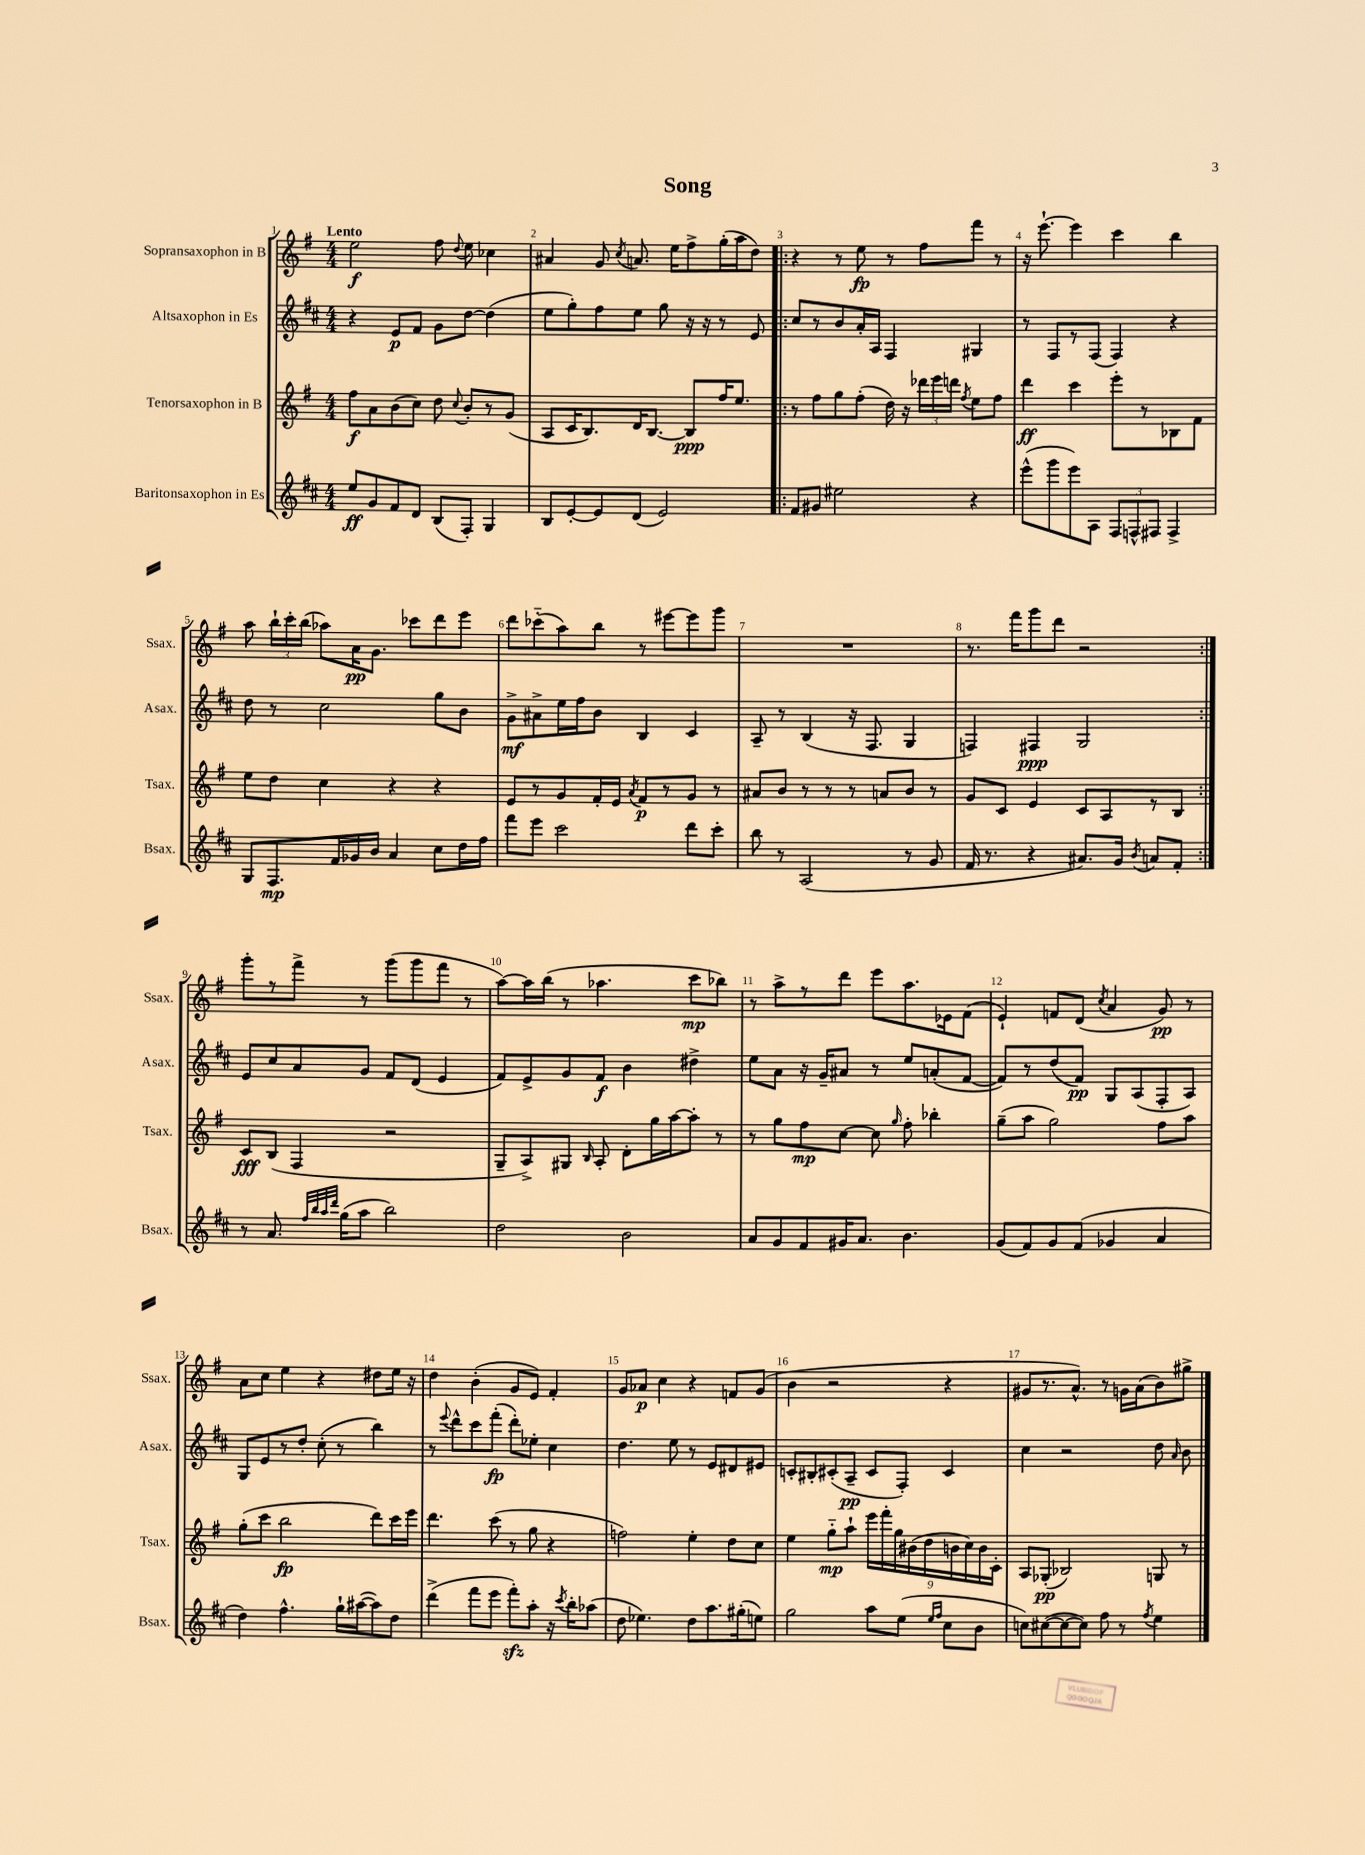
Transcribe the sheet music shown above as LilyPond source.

\header { title = "Song" }
<<
\new StaffGroup <<
\new Staff = "s0" \with { instrumentName = "Sopransaxophon in B" shortInstrumentName = "Ssax." } {
    \clef treble \key g \major \numericTimeSignature \time 4/4 \tempo "Lento"
    \autoBeamOff e''2\f fis''8 \appoggiatura { d''8 } e''8 ces''4 |
    ais'4 g'8 \acciaccatura { c''8 } a'8. e''16[ fis''8-> g''16-.( a''16 d''8]) |
    \repeat volta 2 { r4 r8 e''8\fp r8 fis''8[ fis'''8] r8 |
    r16 e'''8.~-! e'''4 c'''4 b''4 |
    a''8 \tuplet 3/2 { b''16[-! c'''16-. b''16]( } aes''8[) a'16\pp g'8.] ces'''8[ d'''8 e'''8] |
    d'''8[ ces'''8-_( a''8) b''8] r8 eis'''8[~ eis'''8 g'''8] |
    R1 |
    r8. fis'''16[ g'''8 d'''8] r2 | }
    g'''8[-. r8 fis'''8]-> r8 g'''8[( g'''8 fis'''8] r8 |
    a''8[~) a''16 b''16]( r8 aes''4. c'''8[\mp bes''8]) |
    r8 a''8[-> r8 d'''8] e'''8[ a''8. ees'16 fis'8]( |
    e'4-!) f'8[ d'8]( \acciaccatura { c''8 } a'4 g'8\pp) r8 |
    a'8[ c''8] e''4 r4 dis''8[ e''16] r16 |
    d''4 b'4-.( g'8[ e'8]) fis'4-. |
    g'8[ aes'8]\p c''4 r4 f'8[ g'8]( |
    b'4 r2 r4 |
    gis'8[ r8. a'8.]-^) r8 g'16[ a'16( b'8) gis''8]-> \bar "|." |
}
\new Staff = "s1" \with { instrumentName = "Altsaxophon in Es" shortInstrumentName = "Asax." } {
    \clef treble \key d \major \numericTimeSignature \time 4/4
    \autoBeamOff r4 e'8[\p fis'8] g'8[ d''8]~ d''4( |
    e''8[ g''8-.) fis''8 e''8] g''8 r16 r16 r8 e'8 |
    \repeat volta 2 { cis''8[ r8 b'8 a'16-. a16] fis4 gis4 |
    r8 fis8[ r8 fis8]( fis4) r4 |
    d''8 r8 cis''2 g''8[ b'8] |
    g'8[->\mf ais'8-> e''16 fis''16 b'8] b4 cis'4 |
    a8-- r8 b4( r16 fis8. g4 |
    f4) fis4\ppp g2 | }
    e'8[ cis''8 a'8 g'8] fis'8[ d'8]( e'4 |
    fis'8[) e'8-> g'8 fis'8]\f b'4 dis''4-> |
    e''8[ a'8] r16 g'16[-- ais'8] r8 e''8[ a'8-.( fis'8]~ |
    fis'8[) r8 d''8( fis'8]\pp) g8[ a8( fis8-. a8]) |
    g8[ e'8 r8 d''8]-. cis''8-.( r8 b''4) |
    r8 \appoggiatura { e'''8 } d'''8[-^ cis'''8 fis'''8]-.\fp( d'''8[-.) ees''8]-. cis''4 |
    d''4. e''8 r8 e'8[ dis'8 eis'8] |
    c'8[-. bis8-. cis'8-.( a8]--\pp cis'8[ fis8]-.) cis'4 |
    cis''4 r2 d''8 \grace { a'16 } b'8 \bar "|." |
}
\new Staff = "s2" \with { instrumentName = "Tenorsaxophon in B" shortInstrumentName = "Tsax." } {
    \clef treble \key g \major \numericTimeSignature \time 4/4
    \autoBeamOff fis''8[\f a'8 b'8( c''8]) d''8 \appoggiatura { c''8 } b'8[-. r8 g'8]( |
    a8[ c'16 b8.) d'16 b8.]~ b8[\ppp fis''16 e''8.] |
    \repeat volta 2 { r8 fis''8[ g''8 fis''8]-.( d''16) r16 \tuplet 3/2 { des'''16[ e'''16 d'''16] } \acciaccatura { fis''8 } e''8[ fis''8] |
    d'''4\ff c'''4 e'''8[-. r8 bes8 fis'8] |
    e''8[ d''8] c''4 r4 r4 |
    e'8[ r8 g'8 fis'16-. e'16] \acciaccatura { a'8 } fis'8[\p r8 g'8] r8 |
    ais'8[ b'8] r8 r8 r8 a'8[ b'8] r8 |
    g'8[ c'8] e'4 c'8[ a8 r8 b8] | }
    c'8[\fff b8]( fis4 r2 |
    g8[-- a8->) gis8] \grace { b16 } a8-. d'8[-. g''16 a''16~ a''8]-. r8 |
    r8 g''8[ fis''8\mp c''8]~ c''8 \grace { g''16 } fis''8-. bes''4-. |
    g''8[--( a''8] g''2) fis''8[ a''8] |
    g''8[-.( c'''8] b''2\fp d'''8[) c'''16 e'''16] |
    d'''4. c'''8( r8 g''8 r4 |
    f''2) e''4-. d''8[ c''8] |
    e''4 g''8[-_\mp a''8]-! \tuplet 9/8 { e'''16[ fis'''16-. g''16 bis'16( d''16 b'16 c''16) b'16 c'16]-. } |
    a8[ ges8]-.\pp( bes2) g8 r8 \bar "|." |
}
\new Staff = "s3" \with { instrumentName = "Baritonsaxophon in Es" shortInstrumentName = "Bsax." } {
    \clef treble \key d \major \numericTimeSignature \time 4/4
    \autoBeamOff e''8[\ff g'8 fis'8 d'8] b8[( fis8]-.) g4 |
    b8[ e'8~-. e'8 d'8]( e'2) |
    \repeat volta 2 { fis'8[ gis'8] eis''2 r4 |
    e'''8[-^( g'''8 e'''8) a8] \tuplet 3/2 { fis8[ f8-^ fis8] } fis4-> |
    g8[ fis8.\mp fis'16 ges'16 b'16] a'4 cis''8[ d''16 fis''16] |
    fis'''8[ e'''8] cis'''2 d'''8[ cis'''8]-. |
    b''8 r8 a2( r8 g'8 |
    fis'16 r8. r4 ais'8.[) g'16] \acciaccatura { b'8 } a'8[ fis'8]-. | }
    r8 a'8. \grace { fis''32[ b''32 a''32 d'''32] } g''16[( a''8] b''2) |
    d''2 b'2 |
    a'8[ g'8 fis'8 gis'16 a'8.] b'4. |
    g'8[( fis'8) g'8 fis'8]( ges'4 a'4 |
    d''4) fis''4.-^ g''16[-! ais''16~( ais''8) d''8] |
    d'''4->( fis'''8[ e'''8] fis'''8[-.\sfz) a''8]-. r16 \acciaccatura { cis'''8 } b''16[-. aes''8]( |
    d''8 ees''4.) d''8[ a''8. gis''16-.( e''8]) |
    g''2 a''8[ e''8]( \grace { e''16[ fis''16] } cis''8[ b'8] |
    c''8[) cis''8~( cis''8~ cis''8]) fis''8 r8 \acciaccatura { fis''8 } e''4 \bar "|." |
}
>>
>>
\layout { \context { \Score \override BarNumber.break-visibility = ##(#f #t #t) barNumberVisibility = #all-bar-numbers-visible } }
